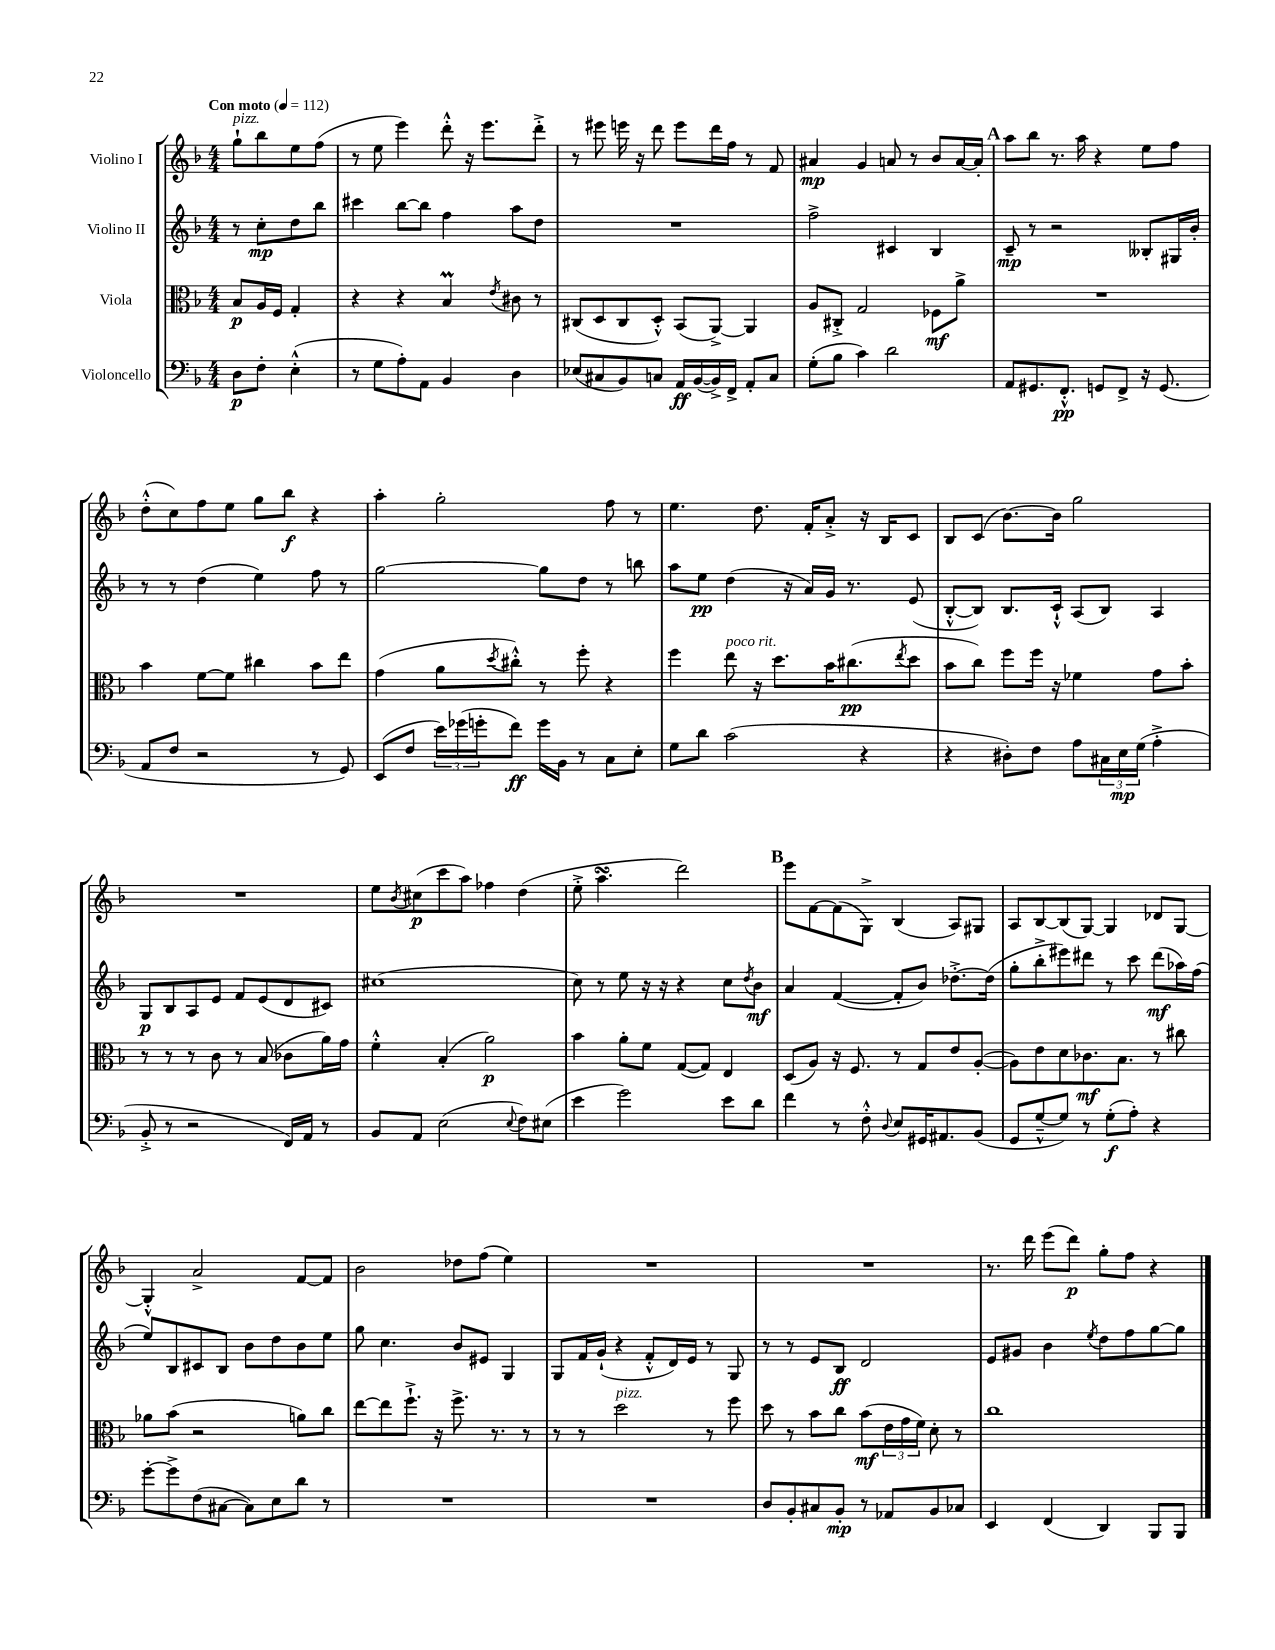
<<
\new StaffGroup <<
\new Staff = "s0" \with { instrumentName = "Violino I" } {
    \clef treble \key f \major \numericTimeSignature \time 4/4 \partial 2 \tempo "Con moto" 4 = 112
    g''8-!^\markup { \italic "pizz." } bes''8 e''8 f''8( |
    r8 e''8 e'''4) d'''8-.-^ r16 e'''8. d'''8-.-> |
    r8 eis'''8 e'''16 r16 d'''8 e'''8 d'''16 f''16 r8 f'8 |
    ais'4\mp g'4 a'8 r8 bes'8 a'16~ a'16-. |
    \mark \markup { \bold "A" } a''8 bes''8 r8. a''16 r4 e''8 f''8 |
    d''8-.-^( c''8) f''8 e''8 g''8 bes''8\f r4 |
    a''4-. g''2-. f''8 r8 |
    e''4. d''8. f'16-. a'8-.-> r16 bes16 c'8 |
    bes8 c'8( bes'8.~) bes'16 g''2 |
    R1 |
    e''8 \acciaccatura { bes'8 } cis''8\p( c'''8 a''8) fes''4 d''4( |
    e''8-.-> a''4.\turn d'''2) |
    \mark \markup { \bold "B" } e'''8 f'8~ f'8( g8->) bes4( a8) gis8 |
    a8 bes8~ bes8( g8~) g4 des'8 g8~ |
    g4-.-^ a'2-> f'8~ f'8 |
    bes'2 des''8 f''8( e''4) |
    R1 |
    R1 |
    r8. d'''16 e'''8( d'''8\p) g''8-. f''8 r4 \bar "|." |
}
\new Staff = "s1" \with { instrumentName = "Violino II" } {
    \clef treble \key f \major \numericTimeSignature \time 4/4 \partial 2
    r8 c''8-.\mp d''8 bes''8 |
    cis'''4 bes''8~ bes''8 f''4 a''8 d''8 |
    R1 |
    f''2-> cis'4 bes4 |
    \mark \markup { \bold "A" } c'8--\mp r8 r2 beses8-. gis16 bes'16-. |
    r8 r8 d''4( e''4) f''8 r8 |
    g''2~ g''8 d''8 r8 b''8 |
    a''8 e''8\pp d''4( r16 a'16) g'16 r8. e'8( |
    bes8~-.-^ bes8) bes8. c'16-!-^ a8( bes8) a4 |
    g8\p bes8 a8 e'8 f'8 e'8( d'8 cis'8) |
    cis''1( |
    c''8) r8 e''8 r16 r16 r4 c''8 \acciaccatura { d''8 } bes'8\mf |
    \mark \markup { \bold "B" } a'4 f'4~( f'8-. bes'8) des''8.~-.-> des''16( |
    g''8-. bes''8-.-> eis'''8) dis'''8 r8 c'''8 dis'''8\mf( aes''16) f''16( |
    e''8) bes8 cis'8 bes8 bes'8 d''8 bes'8 e''8 |
    g''8 c''4. bes'8 eis'8 g4 |
    g8 f'16 g'16-!( r4 f'8-.-^ d'16) e'16 r8 g8 |
    r8 r8 e'8 bes8\ff d'2 |
    e'8 gis'8 bes'4 \acciaccatura { e''8 } d''8 f''8 g''8~ g''8 \bar "|." |
}
\new Staff = "s2" \with { instrumentName = "Viola" } {
    \clef alto \key f \major \numericTimeSignature \time 4/4 \partial 2
    bes8\p a16 f16 g4-. |
    r4 r4 bes4\prall \acciaccatura { e'8 } cis'8 r8 |
    cis8( d8 cis8 d8-.-^) bes,8( a,8~->) a,4 |
    a8 cis8-.-> g2 fes8\mf a'8-> |
    \mark \markup { \bold "A" } R1 |
    bes'4 f'8~ f'8 cis''4 bes'8 e''8 |
    g'4( a'8 \acciaccatura { d''8 } cis''8-.-^) r8 f''8-. r4 |
    f''4 e''8^\markup { \italic "poco rit." } r16 d''8. bes'16 cis''8.\pp( \acciaccatura { e''8 } d''8 |
    bes'8 c''8) f''8 f''16 r16 fes'4 g'8 bes'8-. |
    r8 r8 r8 c'8 r8 bes8( ces'8 a'16) g'16 |
    f'4-.-^ bes4-.( a'2\p) |
    bes'4 a'8-. f'8 g8~( g8) e4 |
    \mark \markup { \bold "B" } d8( a8) r16 f8. r8 g8 e'8 a8~-.( |
    a8) e'8 d'8 ces'8.\mf bes8. r8 cis''8 |
    aes'8 bes'8( r2 a'8) c''8 |
    e''8~ e''8 f''8.-!-> r16 f''8.-> r8. r8 |
    r8 r8 d''2^\markup { \italic "pizz." } r8 f''8 |
    d''8 r8 bes'8 c''8 bes'8\mf( \tuplet 3/2 { e'16 g'16 f'16) } d'8-. r8 |
    c''1 \bar "|." |
}
\new Staff = "s3" \with { instrumentName = "Violoncello" } {
    \clef bass \key f \major \numericTimeSignature \time 4/4 \partial 2
    d8\p f8-. e4-.-^( |
    r8 g8 a8-.) a,8 bes,4 d4 |
    ees8( cis8 bes,8) c8 a,16\ff bes,16~( bes,16->) f,16-> a,8-. c8 |
    g8-.( bes8 c'4) d'2 |
    \mark \markup { \bold "A" } a,8 gis,8. f,8.-.-^\pp g,8 f,8-> r16 g,8.( |
    a,8 f8 r2 r8 g,8) |
    e,8( f8 \tuplet 3/2 { e'16) ges'16( g'16-. } f'8\ff) g'16 bes,16 r8 c8 e8-. |
    g8 d'8 c'2( r4 |
    r4 dis8-.) f8 a8 \tuplet 3/2 { cis16 e16\mp g16( } a4-.-> |
    bes,8-.-> r8 r2 f,16) a,16 r8 |
    bes,8 a,8 e2( \appoggiatura { e8 } f8) eis8( |
    e'4 g'2) e'8 d'8 |
    \mark \markup { \bold "B" } f'4 r8 f8-.-^ \appoggiatura { d8 } e8 gis,16 ais,8. bes,8( |
    g,8 g8~---^ g8) r8 g8-.\f( a8-.) r4 |
    g'8~-. g'8-> f8( cis8~ cis8) e8 d'8 r8 |
    R1 |
    R1 |
    d8 bes,8-. cis8 bes,8-.\mp r8 aes,8 bes,8 ces8 |
    e,4 f,4( d,4) bes,,8 bes,,8 \bar "|." |
}
>>
>>
\layout { \context { \Score \remove "Bar_number_engraver" } }
